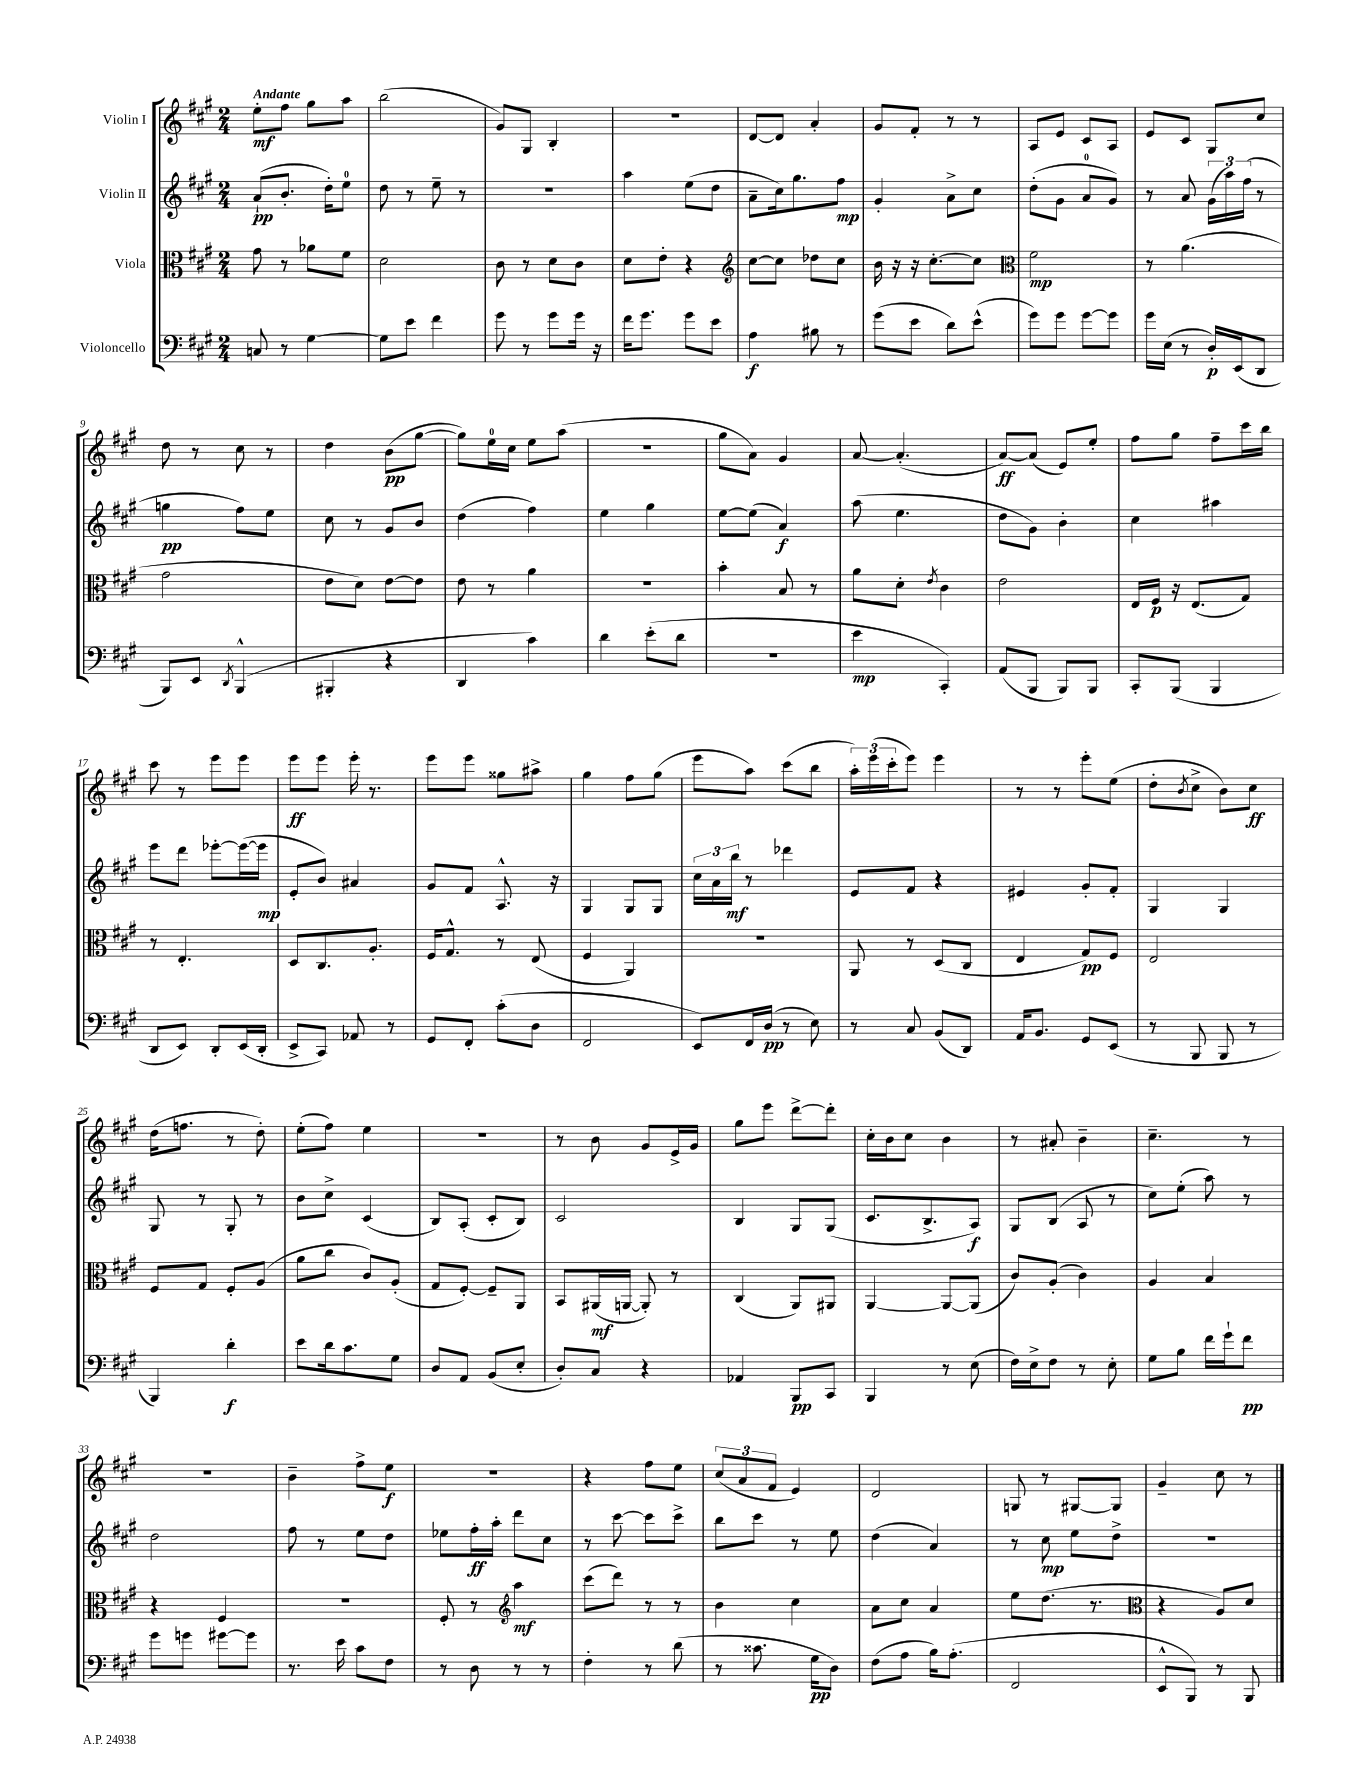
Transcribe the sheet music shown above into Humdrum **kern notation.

**kern	**dynam	**kern	**dynam	**kern	**dynam	**kern	**dynam
*part4	*part4	*part3	*part3	*part2	*part2	*part1	*part1
*staff4	*staff4	*staff3	*staff3	*staff2	*staff2	*staff1	*staff1
*I"Violoncello	*	*I"Viola	*	*I"Violin II	*	*I"Violin I	*
*clefF4	*	*clefC3	*	*clefG2	*	*clefG2	*
*k[f#c#g#]	*	*k[f#c#g#]	*	*k[f#c#g#]	*	*k[f#c#g#]	*
*M2/4	*	*M2/4	*	*M2/4	*	*M2/4	*
=1	=1	=1	=1	=1	=1	=1	=1
!	!	!	!	!	!	!LO:TX:a:B:t=Andante	!
8Cn/	.	8g#\	.	(8a`/L	pp	8ee'\L	mf
8r	.	8r	.	8.b'/J	.	8ff#\J	.
[4G#\	.	8a-X\L	.	.	.	8gg#\L	.
.	.	.	.	16dd'\KL)	.	.	.
.	.	8f#\J	.	8ee\J	.	8aa\J	.
=2	=2	=2	=2	=2	=2	=2	=2
8G#\L]	.	2d\	.	8dd\	.	(2bb\	.
8e\J	.	.	.	8r	.	.	.
4f#\	.	.	.	8ee~\	.	.	.
.	.	.	.	8r	.	.	.
=3	=3	=3	=3	=3	=3	=3	=3
8g#\	.	8c#\	.	2r	.	8g#/L)	.
8r	.	8r	.	.	.	8G#/J	.
8g#\L	.	8d\L	.	.	.	4B'/	.
16g#\Jk	.	8c#\J	.	.	.	.	.
16r	.	.	.	.	.	.	.
=4	=4	=4	=4	=4	=4	=4	=4
16f#\KL	.	8d\L	.	4aa\	.	2r	.
8.g#\J	.	.	.	.	.	.	.
.	.	8e'\J	.	.	.	.	.
8g#\L	.	4r	.	(8ee\L	.	.	.
8e\J	.	.	.	8dd\J	.	.	.
=5	=5	=5	=5	=5	=5	=5	=5
*	*	*clefG2	*	*	*	*	*
4A\	f	[8cc#\L	.	8a~\L	.	[8d/L	.
.	.	8cc#\J]	.	16cc#\k)	.	8d/J]	.
.	.	.	.	8.gg#\	.	.	.
8B#X\	.	8dd-X\L	.	.	.	4a'/	.
8r	.	8cc#\J	.	8ff#\J	mp	.	.
=6	=6	=6	=6	=6	=6	=6	=6
(8g#\L	.	16b\	.	4g#'/	.	8g#/L	.
.	.	16r	.	.	.	.	.
8e\J	.	16r	.	.	.	8f#'/J	.
.	.	[8.cc#'\L	.	.	.	.	.
8d\L)	.	.	.	8a^\L	.	8r	.
(8e^^\J	.	8cc#\J]	.	8cc#\J	.	8r	.
=7	=7	=7	=7	=7	=7	=7	=7
*	*	*clefC3	*	*	*	*	*
8g#\L)	.	2f#\	mp	(8dd'\L	.	8A/L	.
8g#\J	.	.	.	8g#\J	.	8e/J	.
[8g#\L	.	.	.	8a/L	.	8c#/L	.
8g#\J]	.	.	.	8g#/J)	.	8A/J	.
=8	=8	=8	=8	=8	=8	=8	=8
16g#\LL	.	8r	.	8r	.	8e/L	.
(16E\JJ	.	.	.	.	.	.	.
8r	.	(4.a\	.	8a/	.	8c#/J	.
16D'/LL)	p	.	.	(24g#\LL	.	8G#/L	.
.	.	.	.	24aa\)	.	.	.
(16EE/J	.	.	.	.	.	.	.
.	.	.	.	(24ff#\JJ	.	.	.
8DD/J	.	.	.	8r	.	8cc#/J	.
!!LO:LB:g=z
=9	=9	=9	=9	=9	=9	=9	=9
8BBB/L)	.	2g#\	.	4ggn\	pp	8dd\	.
8EE/J	.	.	.	.	.	8r	.
8qDD/	.	.	.	.	.	.	.
(4BBB^^/	.	.	.	8ff#\L)	.	8cc#\	.
.	.	.	.	8ee\J	.	8r	.
=10	=10	=10	=10	=10	=10	=10	=10
4BBB#X'/	.	8e\L	.	8cc#\	.	4dd\	.
.	.	8d\J)	.	8r	.	.	.
4r	.	[8e\L	.	8g#/L	.	(8b\L	pp
.	.	8e\J]	.	8b/J	.	[8gg#\J	.
=11	=11	=11	=11	=11	=11	=11	=11
4DD/	.	8e\	.	(4dd\	.	8gg#\L])	.
.	.	8r	.	.	.	16ee\L	.
.	.	.	.	.	.	16cc#\JJ	.
4c#\)	.	4a\	.	4ff#\)	.	8ee\L	.
.	.	.	.	.	.	(8aa\J	.
=12	=12	=12	=12	=12	=12	=12	=12
4d\	.	2r	.	4ee\	.	2r	.
(8e'\L	.	.	.	4gg#\	.	.	.
8d\J	.	.	.	.	.	.	.
=13	=13	=13	=13	=13	=13	=13	=13
2r	.	4b'\	.	[8ee\L	.	8gg#\L	.
.	.	.	.	(8ee\J]	.	8a\J)	.
.	.	8B/	.	4a/)	f	4g#/	.
.	.	8r	.	.	.	.	.
=14	=14	=14	=14	=14	=14	=14	=14
4e\	mp	8a\L	.	(8aa\	.	[8a/	.
.	.	8d'\J	.	4.ee\	.	(4.a'/]	.
.	.	8qe/	.	.	.	.	.
4CC#'/)	.	4c#\	.	.	.	.	.
=15	=15	=15	=15	=15	=15	=15	=15
(8AA/L	.	2e\	.	8dd\L	.	[8a/L)	ff
8BBB/J	.	.	.	8g#\J)	.	(8a/J]	.
8BBB/L)	.	.	.	4b'\	.	8e/L)	.
8BBB/J	.	.	.	.	.	8ee'/J	.
=16	=16	=16	=16	=16	=16	=16	=16
8CC#'/L	.	16E/LL	.	4cc#\	.	8ff#\L	.
.	.	16F#/JJ	p	.	.	.	.
(8BBB/J	.	16r	.	.	.	8gg#\J	.
.	.	(8.E/L	.	.	.	.	.
4BBB/	.	.	.	4aa#X\	.	8ff#~\L	.
.	.	8G#/J)	.	.	.	16ccc#\L	.
.	.	.	.	.	.	16bb\JJ	.
!!LO:LB:g=z
=17	=17	=17	=17	=17	=17	=17	=17
8DD/L	.	8r	.	8eee\L	.	8ccc#\	.
8EE/J)	.	4.E'/	.	8ddd\J	.	8r	.
8DD'/L	.	.	.	[8eee-X'\L	.	8eee\L	.
(16EE/L	.	.	.	(16eee-\L_	.	8eee\J	.
16DD'/JJ	.	.	.	16eee-\JJ]	mp	.	.
=18	=18	=18	=18	=18	=18	=18	=18
8EE^/L	.	8D/L	.	8e'/L	.	8eee\L	ff
8CC#/J)	.	8.C#/	.	8b/J)	.	8eee\J	.
8AA-X/	.	.	.	4a#X/	.	16eee'\	.
.	.	8.A'/J	.	.	.	8.r	.
8r	.	.	.	.	.	.	.
=19	=19	=19	=19	=19	=19	=19	=19
8GG#/L	.	16F#/KL	.	8g#/L	.	8eee\L	.
.	.	8.G#^^/J	.	.	.	.	.
8FF#'/J	.	.	.	8f#/J	.	8eee\J	.
(8c#'\L	.	8r	.	8.A^^/	.	8gg##X\L	.
8D\J	.	(8E/	.	.	.	8aa#X^\J	.
.	.	.	.	16r	.	.	.
=20	=20	=20	=20	=20	=20	=20	=20
2FF#/	.	4F#/	.	4G#/	.	4gg#\	.
.	.	4AA/)	.	8G#/L	.	8ff#\L	.
.	.	.	.	8G#/J	.	(8gg#\J	.
=21	=21	=21	=21	=21	=21	=21	=21
8EE/L)	.	2r	.	24cc#\LL	.	8eee\L	.
.	.	.	.	24a\	.	.	.
.	.	.	.	24bb\JJ	mf	.	.
16FF#/L	.	.	.	8r	.	8aa\J)	.
(16D/JJ	pp	.	.	.	.	.	.
8r	.	.	.	4ddd-X\	.	(8ccc#\L	.
8E\)	.	.	.	.	.	8bb\J	.
=22	=22	=22	=22	=22	=22	=22	=22
8r	.	8AA/	.	8e/L	.	24aa'\LL)	.
.	.	.	.	.	.	(24eee\	.
.	.	.	.	.	.	24ccc#'\J	.
8C#/	.	8r	.	8f#/J	.	8eee\J)	.
(8BB/L	.	(8D/L	.	4r	.	4eee\	.
8DD/J)	.	8C#/J	.	.	.	.	.
=23	=23	=23	=23	=23	=23	=23	=23
16AA/KL	.	4E/	.	4e#X/	.	8r	.
8.BB/J	.	.	.	.	.	.	.
.	.	.	.	.	.	8r	.
8GG#/L	.	8G#/L)	pp	8g#'/L	.	8eee'\L	.
(8EE/J	.	8F#/J	.	8f#'/J	.	(8ee\J	.
=24	=24	=24	=24	=24	=24	=24	=24
8r	.	2E/	.	4G#/	.	8dd'\L	.
.	.	.	.	.	.	8qb/	.
8BBB/	.	.	.	.	.	8cc#^\J	.
8BBB/	.	.	.	4G#/	.	8b\L)	.
8r	.	.	.	.	.	8cc#\J	ff
!!LO:LB:g=z
=25	=25	=25	=25	=25	=25	=25	=25
4BBB/)	.	8F#/L	.	8G#/	.	(16dd\KL	.
.	.	.	.	.	.	8.ffn\J	.
.	.	8G#/J	.	8r	.	.	.
4d'\	f	8F#'/L	.	8G#'/	.	8r	.
.	.	(8A/J	.	8r	.	8dd'\)	.
=26	=26	=26	=26	=26	=26	=26	=26
8e\L	.	8a\L	.	8b\L	.	(8ee'\L	.
16d\k	.	8cc#\J	.	8cc#^\J	.	8ff#\J)	.
8.c#\	.	.	.	.	.	.	.
.	.	8c#/L)	.	(4c#/	.	4ee\	.
8G#\J	.	(8A'/J	.	.	.	.	.
=27	=27	=27	=27	=27	=27	=27	=27
8D/L	.	8G#/L	.	8B/L)	.	2r	.
8AA/J	.	[8F#'/J)	.	(8A'/J	.	.	.
(8BB/L	.	8F#~/L]	.	8c#'/L	.	.	.
8E'/J	.	8AA/J	.	8B/J)	.	.	.
=28	=28	=28	=28	=28	=28	=28	=28
8D'/L)	.	8BB/L	.	2c#/	.	8r	.
8C#/J	.	(16AA#X/L	mf	.	.	8b\	.
.	.	[16AAn/JJ	.	.	.	.	.
4r	.	8AA'/])	.	.	.	8g#/L	.
.	.	8r	.	.	.	16e^/L	.
.	.	.	.	.	.	16g#/JJ	.
=29	=29	=29	=29	=29	=29	=29	=29
4AA-X/	.	(4C#/	.	4B/	.	8gg#\L	.
.	.	.	.	.	.	8eee\J	.
8BBB/L	pp	8AA/L)	.	8G#/L	.	[8ddd^\L	.
8CC#/J	.	8AA#X/J	.	(8G#/J	.	8ddd'\J]	.
=30	=30	=30	=30	=30	=30	=30	=30
4BBB/	.	[4AA/	.	8.c#/L	.	16cc#'\LL	.
.	.	.	.	.	.	16b\J	.
.	.	.	.	.	.	8cc#\J	.
.	.	.	.	8.B^/	.	.	.
8r	.	8AA/L_	.	.	.	4b\	.
(8E\	.	(8AA/J]	.	8A/J)	f	.	.
=31	=31	=31	=31	=31	=31	=31	=31
16F#\LL)	.	8c#/L)	.	8G#/L	.	8r	.
16E^\J	.	.	.	.	.	.	.
8F#\J	.	(8A'/J	.	(8B/J	.	8a#X'/	.
8r	.	4c#\)	.	8A/	.	4b~\	.
8E'\	.	.	.	8r	.	.	.
=32	=32	=32	=32	=32	=32	=32	=32
8G#\L	.	4A/	.	8cc#\L)	.	4.cc#~\	.
8B\J	.	.	.	(8ee'\J	.	.	.
16f#\LL	.	4B/	.	8aa\)	.	.	.
16g#`\J	.	.	.	.	.	.	.
8f#\J	pp	.	.	8r	.	8r	.
!!LO:LB:g=z
=33	=33	=33	=33	=33	=33	=33	=33
8g#\L	.	4r	.	2dd\	.	2r	.
8gn\J	.	.	.	.	.	.	.
[8g#X\L	.	4F#/	.	.	.	.	.
8g#\J]	.	.	.	.	.	.	.
=34	=34	=34	=34	=34	=34	=34	=34
8.r	.	2r	.	8ff#\	.	4b~\	.
.	.	.	.	8r	.	.	.
16e\	.	.	.	.	.	.	.
8c#\L	.	.	.	8ee\L	.	8ff#^\L	.
8F#\J	.	.	.	8dd\J	.	8ee\J	f
=35	=35	=35	=35	=35	=35	=35	=35
8r	.	8F#'/	.	8ee-X\L	.	2r	.
8D\	.	8r	.	16ff#'\L	ff	.	.
.	.	.	.	16aa'\JJ	.	.	.
*	*	*clefG2	*	*	*	*	*
8r	.	4aa\	mf	8ddd\L	.	.	.
8r	.	.	.	8cc#\J	.	.	.
=36	=36	=36	=36	=36	=36	=36	=36
4F#'\	.	(8ccc#\L	.	8r	.	4r	.
.	.	8ddd\J)	.	[8ccc#\	.	.	.
8r	.	8r	.	8ccc#\L]	.	8ff#\L	.
(8d\	.	8r	.	8ccc#^\J	.	8ee\J	.
=37	=37	=37	=37	=37	=37	=37	=37
8r	.	4b\	.	8bb\L	.	(12cc#/L	.
.	.	.	.	.	.	12a/	.
8.c##X\	.	.	.	8ccc#\J	.	.	.
.	.	.	.	.	.	12f#/J	.
.	.	4cc#\	.	8r	.	4e/)	.
16G#\KL	pp	.	.	.	.	.	.
8D\J)	.	.	.	8ee\	.	.	.
=38	=38	=38	=38	=38	=38	=38	=38
(8F#\L	.	8a\L	.	(4dd\	.	2d/	.
8A\J	.	8cc#\J	.	.	.	.	.
16B\KL)	.	4a/	.	4a/)	.	.	.
(8.A'\J	.	.	.	.	.	.	.
=39	=39	=39	=39	=39	=39	=39	=39
2FF#/	.	8ee\L	.	8r	.	8Gn/	.
.	.	(8.dd\J	.	8cc#\	mp	8r	.
.	.	.	.	8ee\L	.	[8G#X/L	.
.	.	8.r	.	.	.	.	.
.	.	.	.	8dd^\J	.	8G#/J]	.
=40	=40	=40	=40	=40	=40	=40	=40
*	*	*clefC3	*	*	*	*	*
8EE^^/L	.	4r	.	2r	.	4g#~/	.
8BBB/J)	.	.	.	.	.	.	.
8r	.	8A/L)	.	.	.	8cc#\	.
8BBB/	.	8d/J	.	.	.	8r	.
==	==	==	==	==	==	==	==
*-	*-	*-	*-	*-	*-	*-	*-
